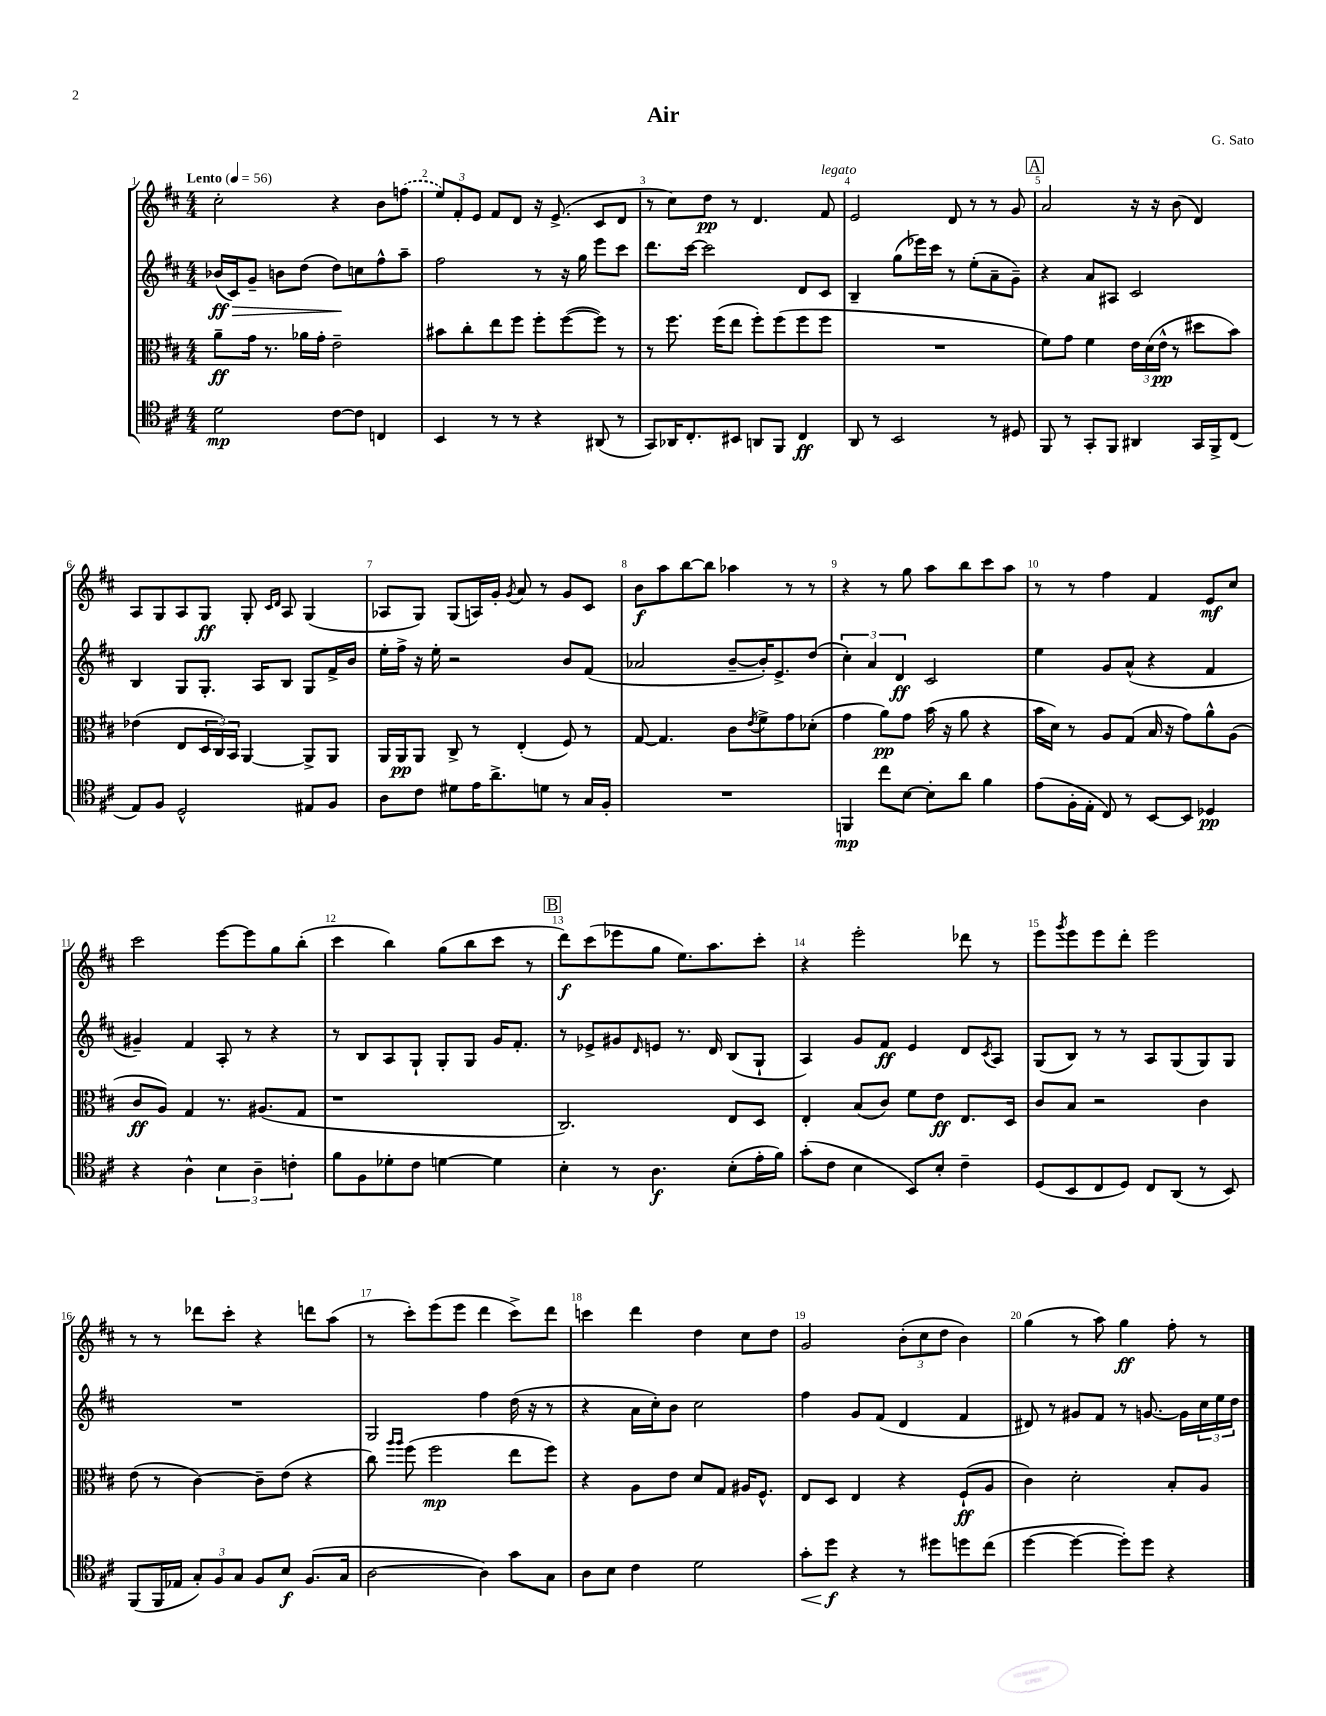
\header { title = "Air" composer = "G. Sato" }
<<
\new StaffGroup <<
\new Staff = "s0" {
    \clef treble \key d \major \numericTimeSignature \time 4/4 \tempo "Lento" 4 = 56
    cis''2-. r4 b'8 \once \slurDashed f''8( |
    \tuplet 3/2 { e''8) fis'8-. e'8 } fis'8 d'8 r16 e'8.->( cis'8 d'8 |
    r8 cis''8) d''8\pp r8 d'4. fis'8^\markup { \italic "legato" } |
    e'2 d'8 r8 r8 g'8 |
    \mark \markup { \box "A" } a'2 r16 r16 b'8( d'4) |
    a8 g8 a8 g8\ff g8-. \grace { cis'16 d'16 } a8 g4( |
    aes8 g8) g8( a16) g'16-. \acciaccatura { g'8 } a'8 r8 g'8 cis'8 |
    b'8\f a''8 b''8~ b''8 aes''4 r8 r8 |
    r4 r8 g''8 a''8 b''8 cis'''8 a''8 |
    r8 r8 fis''4 fis'4 e'8\mf cis''8 |
    cis'''2 e'''8~ e'''8 g''8 b''8-.( |
    cis'''4 b''4) g''8( b''8 cis'''8 r8 |
    \mark \markup { \box "B" } d'''8\f) cis'''8( ees'''8 g''8 e''8.) a''8. cis'''8-. |
    r4 e'''2-. des'''8 r8 |
    e'''8 \acciaccatura { g'''8 } e'''8 e'''8 d'''8-. e'''2 |
    r8 r8 des'''8 cis'''8-. r4 d'''8 a''8( |
    r8 cis'''8-.) e'''8( e'''8 d'''4 cis'''8->) d'''8 |
    c'''4 d'''4 d''4 cis''8 d''8 |
    g'2 \tuplet 3/2 { b'8-.( cis''8 d''8 } b'4) |
    g''4( r8 a''8) g''4\ff fis''8-. r8 \bar "|." |
}
\new Staff = "s1" {
    \clef treble \key d \major \numericTimeSignature \time 4/4
    bes'16\ff\>( cis'16) g'8-- b'8 d''8( d''8\!) c''8 fis''8-^ a''8-- |
    fis''2 r8 r16 g''16 e'''8 cis'''8 |
    d'''8. cis'''16~ cis'''2 d'8 cis'8 |
    b4-- g''8( ees'''16) cis'''16 r8 e''8-.( a'8-- g'8--) |
    \mark \markup { \box "A" } r4 a'8 ais8 cis'2 |
    b4 g8 g8.-. a16 b8 g8 fis'16-> b'16 |
    e''16-. fis''16-> r16 e''16-. r2 b'8 fis'8( |
    aes'2 b'8~-- b'16-.) e'8.-> d''8( |
    \tuplet 3/2 { cis''4-.) a'4 d'4\ff } cis'2 |
    e''4 g'8 a'8-^( r4 fis'4 |
    gis'4--) fis'4 a8-. r8 r4 |
    r8 b8 a8 g8-! g8-. g8 g'16 fis'8.-. |
    \mark \markup { \box "B" } r8 ees'8-> gis'8 \grace { d'16 } e'8 r8. d'16 b8( g8-! |
    a4) g'8 fis'8\ff e'4 d'8 \acciaccatura { cis'8 } a8 |
    g8( b8) r8 r8 a8 g8( g8) g8 |
    R1 |
    g2 fis''4 d''16( r16 r8 |
    r4 a'16 cis''16-.) b'8 cis''2 |
    fis''4 g'8 fis'8( d'4 fis'4 |
    dis'8) r8 gis'8 fis'8 r8 g'8.~ g'16 \tuplet 3/2 { cis''16 e''16 d''16 } \bar "|." |
}
\new Staff = "s2" {
    \clef alto \key d \major \numericTimeSignature \time 4/4
    a'8--\ff g'16 r8. aes'16 g'16-. e'2-- |
    bis'8 cis''8-. e''8 fis''8 fis''8-. fis''8~( fis''8) r8 |
    r8 fis''8. fis''16( e''8 fis''8-.) fis''8( fis''8 fis''8 |
    R1 |
    \mark \markup { \box "A" } fis'8) g'8 fis'4 \tuplet 3/2 { e'16 d'16( e'16-^\pp } r8 dis''8 b'8) |
    ees'4( e8 \tuplet 3/2 { d16 cis16) b,16 } a,4~ a,8-> a,8 |
    a,16 a,16\pp a,8 cis8-> r8 e4-.( fis8) r8 |
    g8~ g4. cis'8 \acciaccatura { e'8 } fis'8-> g'8 des'8-.( |
    g'4 a'8\pp) g'8 b'16( r16 a'8 r4 |
    b'16 d'16) r8 a8 g8( b16 r16 g'8) a'8-^ a8( |
    cis'8\ff a8) g4 r8. ais8.( g8 |
    r1 |
    \mark \markup { \box "B" } cis2.) e8 d8 |
    e4-. b8( cis'8) fis'8 e'8\ff e8. d16 |
    cis'8 b8 r2 cis'4 |
    e'8( r8 cis'4~) cis'8-- e'8( r4 |
    cis''8) \grace { a''16 a''16 } fis''8( fis''2\mp e''8 fis''8) |
    r4 a8 e'8 d'8 g8 ais16 fis8.-^ |
    e8 d8 e4 r4 fis8-!\ff( a8 |
    cis'4) d'2-. b8-. a8 \bar "|." |
}
\new Staff = "s3" {
    \clef tenor \key d \major \numericTimeSignature \time 4/4
    d'2\mp cis'8~ cis'8 c4 |
    b,4 r8 r8 r4 ais,8( r8 |
    g,8) aes,16 cis8.-. bis,8 a,8 fis,8 cis4\ff |
    a,8 r8 b,2 r8 dis8 |
    \mark \markup { \box "A" } fis,8 r8 g,8-. fis,8 ais,4 g,16 fis,16-> cis8( |
    e8) fis8 d2-^ eis8 fis8 |
    a8 cis'8 dis'8 e'16 a'8.-> d'8 r8 g16 fis16-. |
    R1 |
    f,4\mp cis''8 b8~ b8-. a'8 fis'4 |
    e'8( fis16-. e16-. cis8) r8 b,8~ b,8 des4\pp |
    r4 a4-^ \tuplet 3/2 { b4 a4-- c'4-. } |
    fis'8 fis8 des'8-. cis'8 d'4~ d'4 |
    \mark \markup { \box "B" } b4-. r8 a4.\f b8-.( e'16-. fis'16) |
    g'8-.( cis'8 b4 b,8) b8-. cis'4-- |
    d8( b,8 cis8 d8) cis8 a,8( r8 b,8) |
    fis,8( fis,16 ees16 \tuplet 3/2 { g8-.) fis8 g8 } fis8 b8\f fis8.( g16 |
    a2~ a4) g'8 g8 |
    a8 b8 cis'4 d'2 |
    g'8-.\< d''8\f\! r4 r8 dis''8 d''8 cis''8( |
    d''4~ d''4~ d''8-.) d''8 r4 \bar "|." |
}
>>
>>
\layout { \context { \Score \override BarNumber.break-visibility = ##(#f #t #t) barNumberVisibility = #all-bar-numbers-visible } }
